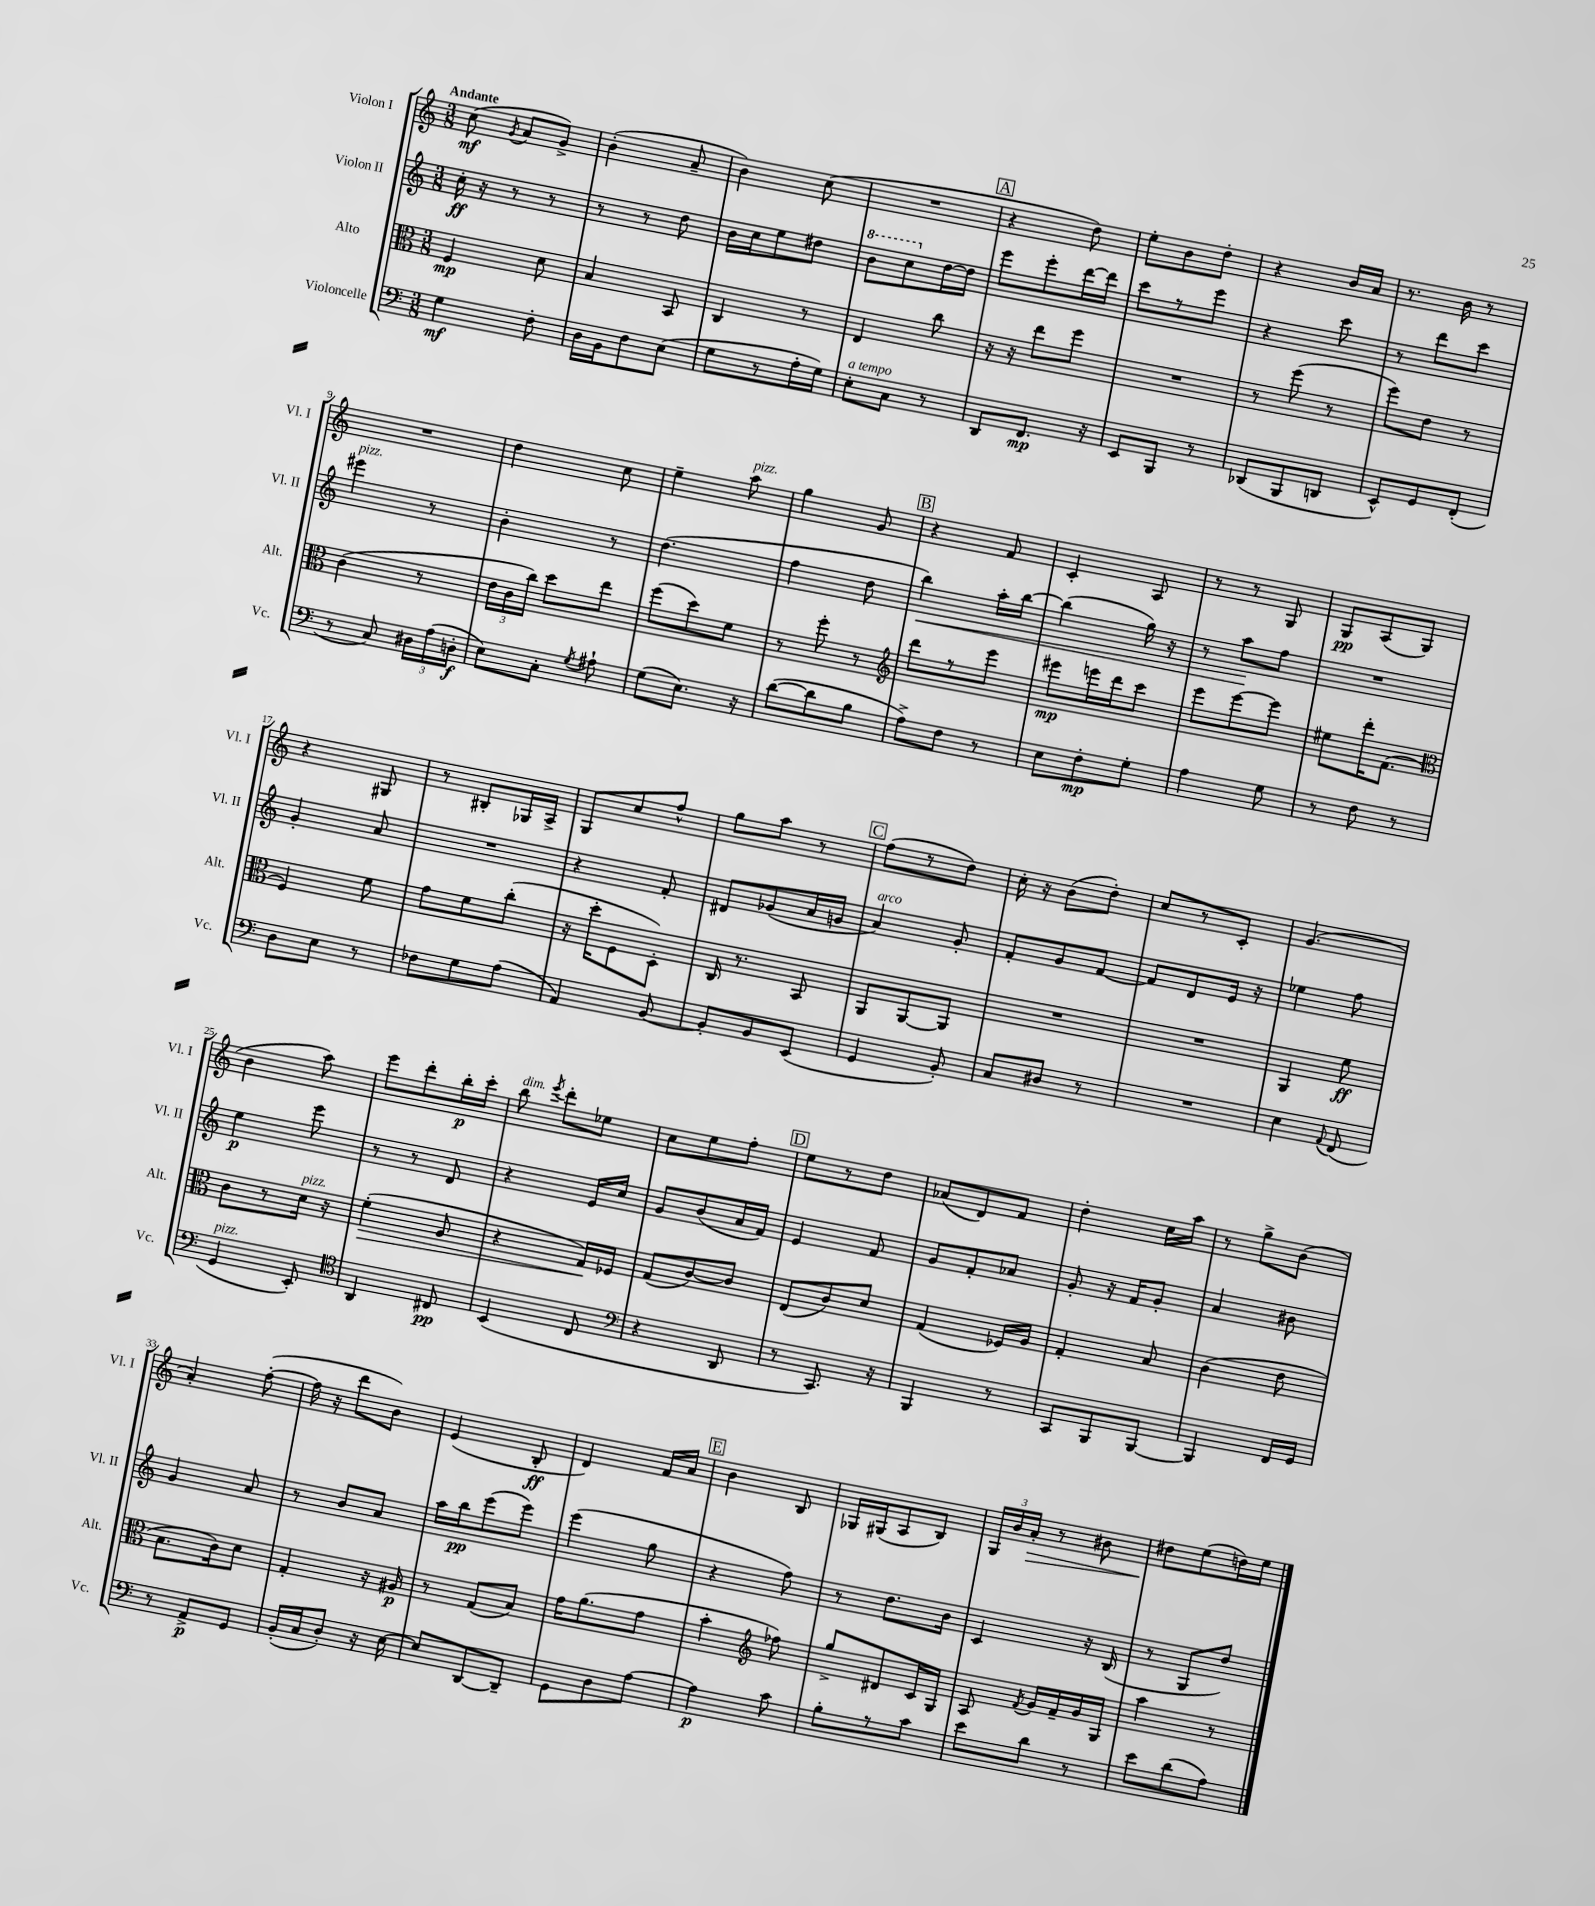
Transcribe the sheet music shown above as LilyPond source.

<<
\new StaffGroup <<
\new Staff = "s0" \with { instrumentName = "Violon I" shortInstrumentName = "Vl. I" } {
    \clef treble \key c \major \numericTimeSignature \time 3/8 \tempo "Andante"
    \autoBeamOff c''8\mf( \acciaccatura { g'8 } a'8[ g'8]->) |
    b'4-.( a'8-- |
    b'4) c''8( |
    R4. |
    \mark \markup { \box "A" } r4 d''8) |
    e''8[-. b'8 d''8]-. |
    r4 b'16[ a'16] |
    r8. b'16 r8 |
    R4. |
    d''4 c''8 |
    e''4-- a''8^\markup { \italic "pizz." } |
    g''4 g'8 |
    \mark \markup { \box "B" } r4 f'8 |
    c'4-. a8 |
    r8 r8 g8 |
    g8[\pp a8( g8]) |
    r4 gis8 |
    r8 bis8[-. ges16 a16]-> |
    g8[ c''8 f''8]-^ |
    g''8[ a''8] r8 |
    \mark \markup { \box "C" } f''8[( r8 d''8]) |
    c''16-. r16 b'8[( d''8]-.) |
    c''8[ r8 c'8]-. |
    g'4.( |
    b'4 a''8) |
    e'''8[ d'''8-. b''16-.\p c'''16]-. |
    b''8^\markup { \italic "dim." } \acciaccatura { e'''8 } d'''8[-. ees''8] |
    c''8[ e''8 f''8]-. |
    \mark \markup { \box "D" } e''8[ r8 d''8] |
    aes'8[( d'8) f'8] |
    d''4-. c''16[ a''16] |
    r8 g''8[-> b'8]( |
    a'4-.) f''8~-.( |
    f''16 r16 d'''8[ b'8]) |
    e'4( b8-.\ff |
    d'4) f'16[ a'16] |
    \mark \markup { \box "E" } b'4 b8 |
    ges16[ gis16( a8 b8]) |
    \tuplet 3/2 { g16[ b'16 a'16]-.\> } r8 bis'8 |
    dis''8[\! e''8( d''16) e''16] \bar "|." |
}
\new Staff = "s1" \with { instrumentName = "Violon II" shortInstrumentName = "Vl. II" } {
    \clef treble \key c \major \numericTimeSignature \time 3/8
    \autoBeamOff c''16-.\ff r16 r8 r8 |
    r8 r8 d''8 |
    b'16[ c''16 e''8 dis''8] |
    \ottava #1 b''8[ c'''8 \ottava #0 d''16~ d''16] |
    \mark \markup { \box "A" } e'''8[ e'''8-. d'''16~ d'''16] |
    c'''8[ r8 e'''8] |
    r4 c'''8 |
    r8 d'''8[ c'''8] |
    eis'''4^\markup { \italic "pizz." } r8 |
    b'4-. r8 |
    d''4.( |
    f''4 d''8 |
    \mark \markup { \box "B" } b''4\<) a''16[-. b''16]~ |
    b''4( g''16) r16 |
    r8 a''8[\! f''8] |
    R4. |
    g'4-. a'8 |
    R4. |
    r4 f'8-. |
    dis'8[ ges'8( a'16 g'16] |
    \mark \markup { \box "C" } a'4^\markup { \italic "arco" }) g'8-. |
    f'8[-. g'8 f'8]~ |
    f'8[ d'8 e'16] r16 |
    ees''4 f''8 |
    e''4\p e'''8 |
    r8 r8 d'8 |
    r4 e'16[ c''16] |
    g'8[ b'8( a'16 f'16]) |
    \mark \markup { \box "D" } e'4 f'8 |
    g'8[ f'8-. aes'8] |
    g'8-. r16 f'16[ g'8]-. |
    a'4 bis'8 |
    g'4 a'8 |
    r8 b'8[ a'8] |
    a''16[ b''16\pp e'''8( e'''8]) |
    e'''4( g''8 |
    \mark \markup { \box "E" } r4 f''8) |
    r8 d''8.[ b'16] |
    c'4 r16 b16( |
    r8 g8[ d''8]) \bar "|." |
}
\new Staff = "s2" \with { instrumentName = "Alto" shortInstrumentName = "Alt." } {
    \clef alto \key c \major \numericTimeSignature \time 3/8
    \autoBeamOff f4\mp d'8 |
    b4 b,8 |
    c4 r8 |
    e4 c''8 |
    \mark \markup { \box "A" } r16 r16 e''8[ f''8] |
    R4. |
    r8 f''8( r8 |
    f''8[) e'8] r8 |
    c'4( r8 |
    \tuplet 3/2 { e'16[ c'16 c''16]) } d''8[ e''8] |
    f''8[( d''8) f'8] |
    r8 f''8-. r8 |
    \mark \markup { \box "B" } \clef treble d'''8[ r8 e'''8] |
    eis'''8[\mp e'''16 d'''16 c'''8] |
    e'''8[ e'''8~ e'''8] |
    eis''8[ d'''16-. f'8.]( |
    \clef alto f4) f'8 |
    g'8[ f'8 c''8]-.( |
    r16 d''16[-. f8 d8]-.) |
    c16 r8. b,8 |
    \mark \markup { \box "C" } a,8[ a,8~ a,8] |
    R4. |
    R4. |
    a,4 f'8\ff |
    c'8[ r8 d'16]^\markup { \italic "pizz." } r16 |
    f'4-.\>( a8 |
    r4 g16[\!) fes16] |
    g8[( c'8~) c'8] |
    \mark \markup { \box "D" } e8[( c'8) d'8] |
    g4( fes16[) a16] |
    g4-. b8 |
    c'4( e'8 |
    b8.[ c'16) d'8] |
    g4-. r16 ais16\p |
    r8 g8[( b8]) |
    g'16[ a'8.( g'8] |
    \mark \markup { \box "E" } b'4-. \clef treble fes''8) |
    g''8[-> dis'8 c'16 g16] |
    a8 \acciaccatura { f'8 } g'16[ f'16-- g'16 g16] |
    a''4 r8 \bar "|." |
}
\new Staff = "s3" \with { instrumentName = "Violoncelle" shortInstrumentName = "Vc." } {
    \clef bass \key c \major \numericTimeSignature \time 3/8
    \autoBeamOff g4\mf f8-. |
    d16[ b,16 f8 e8]( |
    g8[ r8 a16-. g16]) |
    e8[-.^\markup { \italic "a tempo" } c8] r8 |
    \mark \markup { \box "A" } d,8[ f,8.]\mp r16 |
    e,8[ b,,8] r8 |
    des,8[( b,,8 d,8] |
    e,8[-^) g,8 f,8]-.( |
    r8 c8) \tuplet 3/2 { dis16[ a16( d16]-.\f } |
    e8[) c8]-. \acciaccatura { g8 } ais8-! |
    g8[( e8.]) r16 |
    d'8[~( d'8 b8] |
    \mark \markup { \box "B" } a8[->) f8] r8 |
    e8[ f8-.\mp g8]-. |
    a4 g8 |
    r8 f8 r8 |
    d8[ e8] r8 |
    fes8[ g8 a8]( |
    a,4) b,8~ |
    b,8[-. b,8 e,8]( |
    \mark \markup { \box "C" } g,4 b,8-.) |
    c8[ dis8] r8 |
    R4. |
    e4 \appoggiatura { a,8 } f,8( |
    g,4^\markup { \italic "pizz." } e,8-.) |
    \clef tenor a,4 cis8\pp |
    b,4( c8 |
    \clef bass r4 d,8 |
    \mark \markup { \box "D" } r8 c,8.) r16 |
    b,,4 r8 |
    c,8[ b,,8 b,,8]~ |
    b,,4 f,16[ g,16] |
    r8 a,8[->\p g,8] |
    b,16[-.( c16 d8]-.) r16 e16~ |
    e8[ d,8~ d,8]-- |
    g,8[ d8 a8]~ |
    \mark \markup { \box "E" } a4\p c'8 |
    b8[-. r8 c'8] |
    e'8[ d'8] r8 |
    e'8[ d'8( a8]) \bar "|." |
}
>>
>>
